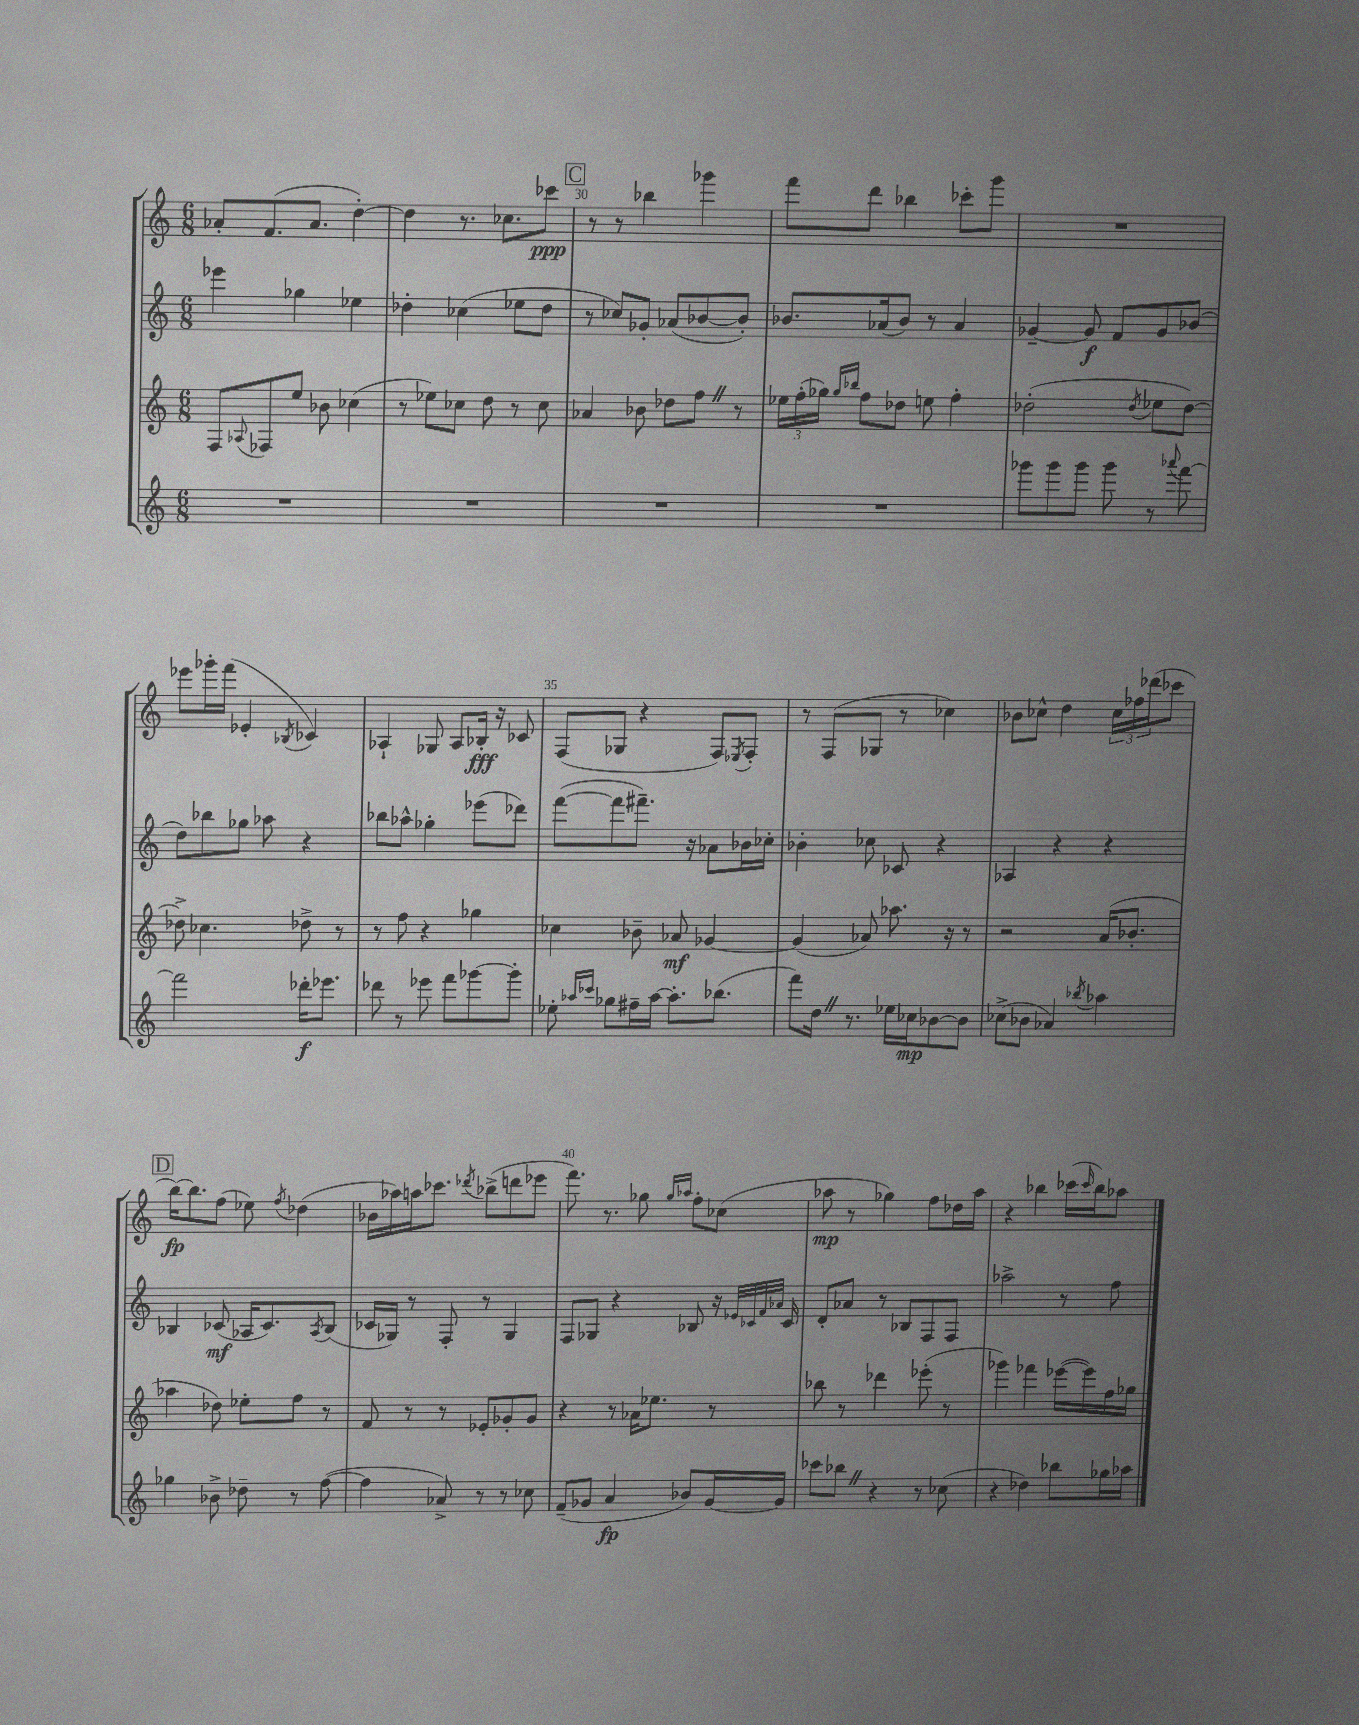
<<
\new StaffGroup <<
\new Staff = "s0" {
    \clef treble \key c \major \numericTimeSignature \time 6/8
    aes'8-. f'8.( aes'8. d''4~-.) |
    d''4 r8. ces''8. ces'''8\ppp |
    \mark \markup { \box "C" } r8 r8 bes''4 ges'''4 |
    f'''8 d'''8 bes''4 ces'''8-. g'''8 |
    R2. |
    ees'''8 ges'''16-. f'''16( ees'4-. \acciaccatura { bes8 } ces'4) |
    aes4-! ges8 aes8 bes16-.\fff r16 ces'8 |
    f8( ges8 r4 f8) \acciaccatura { ees8 } f8-. |
    r8 f8( ges8 r8 ces''4) |
    bes'8 ces''8-^ d''4 \tuplet 3/2 { ces''16 fes''16 des'''16( } ces'''8 |
    \mark \markup { \box "D" } b''16~\fp) b''8. f''8( ees''8) \acciaccatura { f''8 } des''4( |
    bes'16 aes''16) a''16 ces'''8. \acciaccatura { des'''8 } bes''8->( d'''8 ees'''8 |
    f'''8.) r8. ges''8 \grace { ges''16 aes''16 } f''8-. ces''8( |
    aes''8\mp r8 ges''4) f''8 des''16 aes''16 |
    r4 bes''4 ces'''16( \grace { ces'''16 } bes''16) aes''8 \bar "|." |
}
\new Staff = "s1" {
    \clef treble \key c \major \numericTimeSignature \time 6/8
    ees'''4 ges''4 ees''4 |
    des''4-. ces''4( ees''8 des''8 |
    \mark \markup { \box "C" } r8 ces''8) ges'8-. aes'8( bes'8~ bes'8-.) |
    bes'8. aes'16( bes'8) r8 aes'4 |
    ges'4~-- ges'8\f f'8 ges'8 bes'8( |
    d''8) bes''8 ges''8 aes''8 r4 |
    bes''8 aes''8-^ ges''4-. ees'''8( des'''8) |
    f'''8~( f'''8 fis'''8.--) r16 aes'8 bes'16 ces''16-. |
    bes'4-. ces''8 ces'8 r4 |
    aes4 r4 r4 |
    \mark \markup { \box "D" } bes4 ces'8\mf( aes16 ces'8.) \acciaccatura { aes8 } bes8( |
    ces'16 ges16) r8 f8-. r8 ges4 |
    f8 ges8 r4 bes8 r16 \grace { ees'32 ces'32 f'32 aes'32 } ces'16 |
    d'8-. aes'8 r8 bes8 f8 f8 |
    aes''2-> r8 f''8 \bar "|." |
}
\new Staff = "s2" {
    \clef treble \key c \major \numericTimeSignature \time 6/8
    f8 \appoggiatura { aes8 } fes8 e''8 bes'8 ces''4( |
    r8 ees''8) ces''8 d''8 r8 ces''8 |
    \mark \markup { \box "C" } aes'4 bes'8 des''8 f''8 \once \override BreathingSign.text = \markup { \musicglyph "scripts.caesura.straight" } \breathe r8 |
    \tuplet 3/2 { ees''16 f''16-.( ges''16) } \grace { ges''16 bes''16 } f''8 des''8 e''8 f''4-. |
    des''2-.( \acciaccatura { des''8 } ees''8 des''8~) |
    des''8-> ces''4. des''8-> r8 |
    r8 f''8 r4 ges''4 |
    ces''4 bes'8-- aes'8\mf ges'4~ |
    ges'4( aes'8) aes''8. r16 r8 |
    r2 a'16( bes'8.-. |
    \mark \markup { \box "D" } aes''4 des''8) ees''8-. f''8 r8 |
    f'8 r8 r8 ees'8-. ges'8-. ges'8 |
    r4 r8 aes'16 ees''8. r8 |
    bes''8 r8 des'''4 ees'''8-.( r8 |
    ges'''4) fes'''4 ees'''16~( ees'''16) f''16 ges''16 \bar "|." |
}
\new Staff = "s3" {
    \clef treble \key c \major \numericTimeSignature \time 6/8
    R2. |
    R2. |
    \mark \markup { \box "C" } R2. |
    R2. |
    ges'''8 ges'''8 ges'''8 ges'''8 r8 \appoggiatura { aes'''8 } f'''8~ |
    f'''2 des'''16-.\f ees'''8. |
    des'''8 r8 ees'''8 f'''8 ges'''8~ ges'''8-. |
    ees''8-. \grace { aes''16 ces'''16 } ges''8 fis''16-- aes''16~ aes''8.-. bes''8.( |
    f'''8) d''16 \once \override BreathingSign.text = \markup { \musicglyph "scripts.caesura.straight" } \breathe r8. ees''16 ces''16\mp bes'8~ bes'8 |
    ces''8->( bes'8 aes'4) \acciaccatura { bes''8 } aes''4 |
    \mark \markup { \box "D" } ges''4 bes'8-> des''8-- r8 f''8~( |
    f''4 aes'8->) r8 r8 ces''8 |
    f'8--( ges'8 a'4\fp bes'8) ges'16~ ges'16 |
    ces'''8 bes''8 \once \override BreathingSign.text = \markup { \musicglyph "scripts.caesura.straight" } \breathe r4 r8 ces''8( |
    r4 des''4) bes''8 ges''16 aes''16 \bar "|." |
}
>>
>>
\layout { \context { \Score currentBarNumber = #28 \override BarNumber.break-visibility = ##(#f #t #t) barNumberVisibility = #(every-nth-bar-number-visible 5) } }
